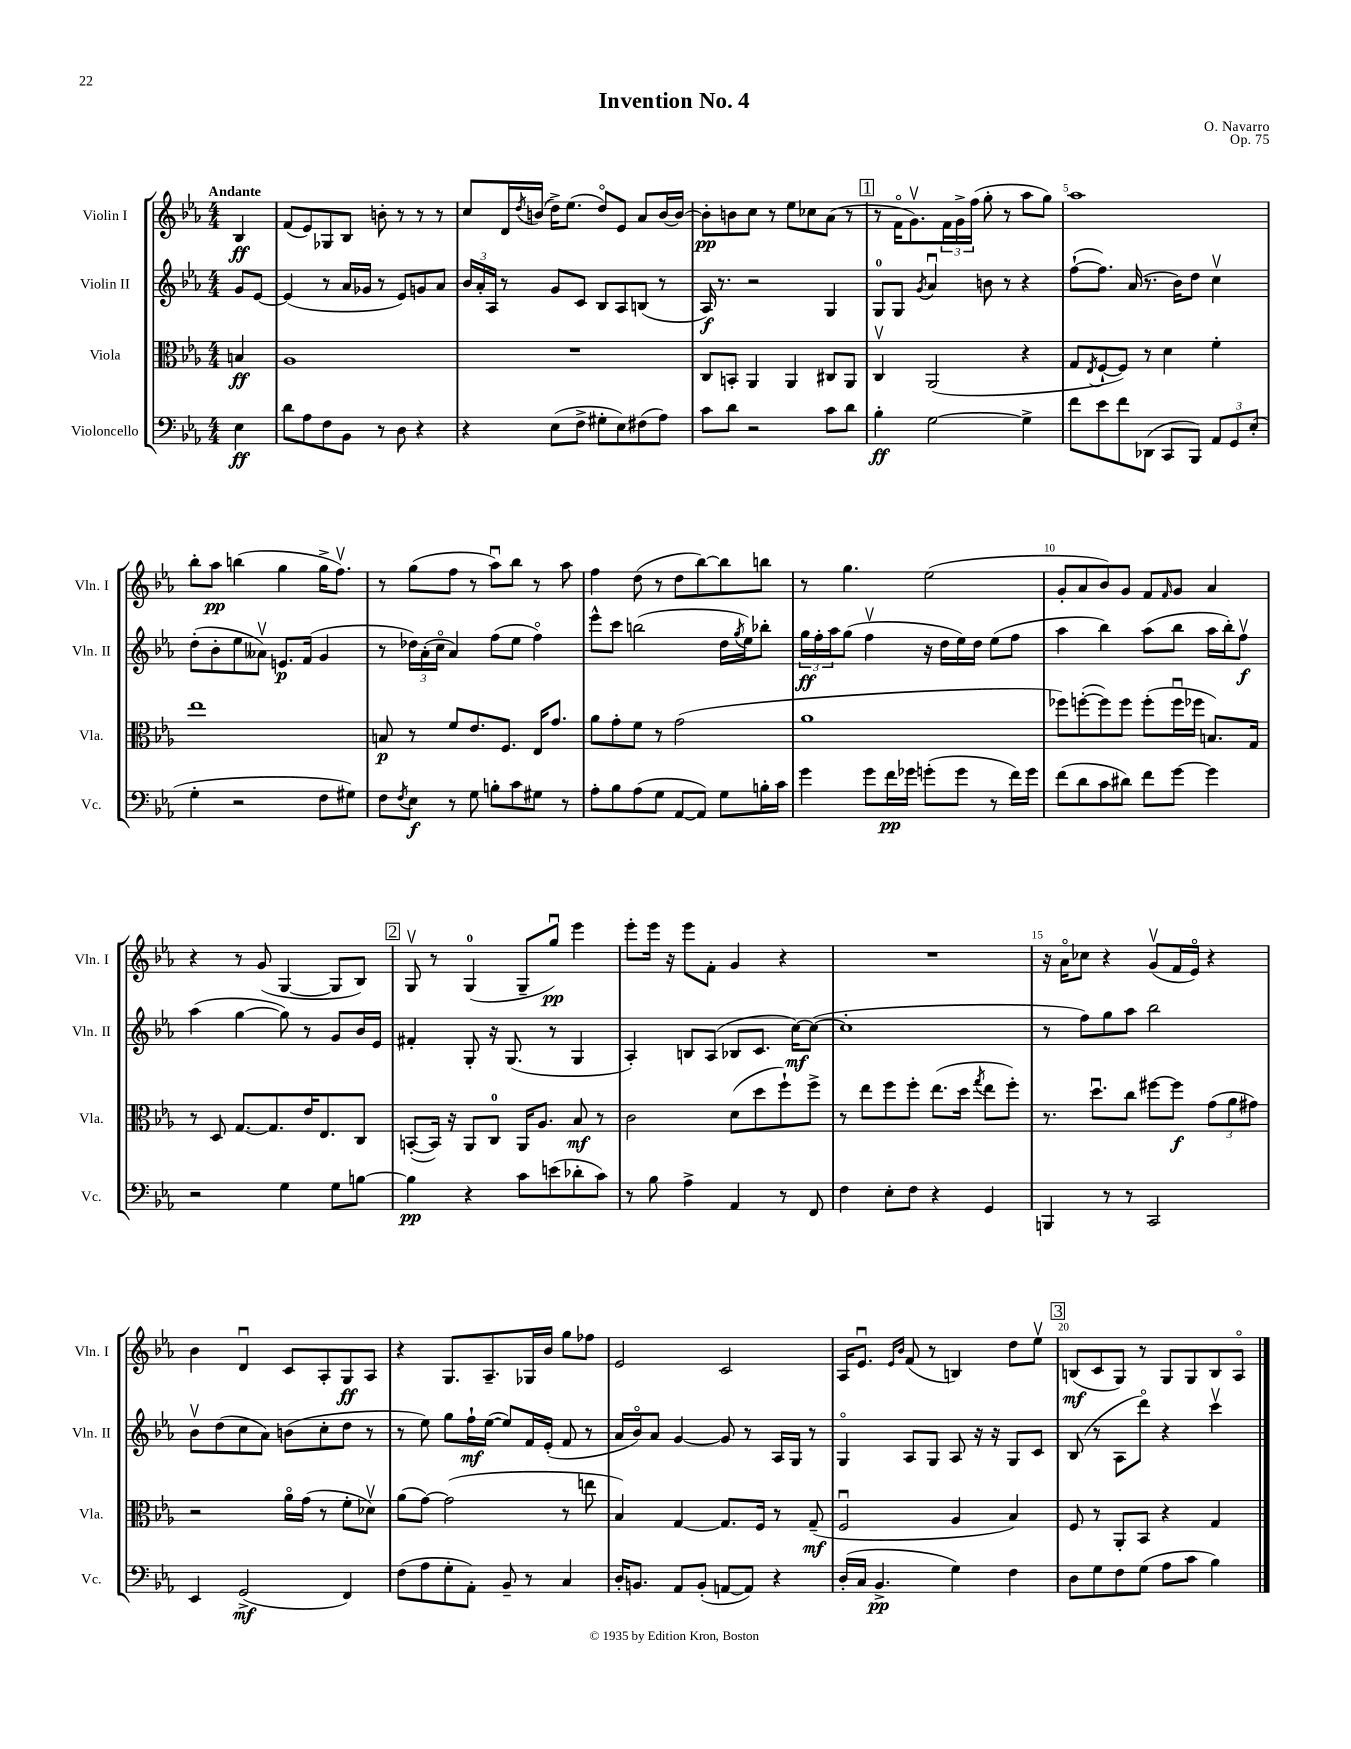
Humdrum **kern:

**kern	**kern	**kern	**kern
*staff4	*staff3	*staff2	*staff1
*clefF4	*clefC3	*clefG2	*clefG2
*k[b-e-a-]	*k[b-e-a-]	*k[b-e-a-]	*k[b-e-a-]
*M4/4	*M4/4	*M4/4	*M4/4
4E-\	4B/	8g/L	4B-/
.	.	[8e-/J	.
=	=	=	=
8d\L	1A-	(4e-/]	(8f/L
8A-\	.	.	8e-/)
8F\	.	8r	8G-/
8BB-\J	.	16a-/LL	8B-/J
.	.	16g-/JJ	.
8r	.	8r	8b'\
8D\	.	8e-/L)	8r
4r	.	8g/	8r
.	.	8a-/J	8r
=	=	=	=
4r	1r	24b-/LL	8cc/L
.	.	24a-'/	.
.	.	24A-/JJ	.
.	.	8r	16d/L
.	.	.	8qdd/
.	.	.	(16b/JJ
(8E-\L	.	8g/L	16dd^\LK)
.	.	.	(8.ee-\J
8F^\J	.	8c/J	.
8G#'\L	.	8B-/L	8ddo/L)
8E-\)	.	8A-/	8e-/J
(8F#\	.	(8B/J	8a-/L
8A-\J)	.	8r	[16b/L
.	.	.	16b/_JJ
=	=	=	=
8c\L	8C/L	16A-/)	8b'\]L
.	.	8.r	.
8d\J	8BB'/J	.	8b\
2r	4AA-/	2r	8cc\J
.	.	.	8r
.	4AA-/	.	8ee-\L
.	.	.	8cc-\
8c\L	8C#/L	4G/	(8a-\J
8d\J	8AA-/J	.	8r
=	=	=	=
4B-'\	4Cv/	8G/L	8r
.	.	8G/J	16fo\LK
.	.	.	8.gv\)
.	.	8qg/	.
[2G\	(2AA-/	4a-u/	.
.	.	.	24f\L
.	.	.	24g^\
.	.	.	(24ff\JJ
.	.	8b\	8gg'\
.	.	8r	8r
4G^\]	4r	4r	8aa-\L
.	.	.	8gg\J)
=	=	=	=
8f\L	8G/L	([8ff`\L	1aa-
.	8qE-/	.	.
8e-\	[8F`/	8.ff\]J)	.
8f\	8F/]J)	.	.
.	.	(16a-/	.
(8DD-\J	8r	8.r	.
8CC/L	4d\	.	.
.	.	16b-\LK)	.
8BBB-/J)	.	8dd\J	.
12AA-/L	4f'\	4ccv\	.
12GG/	.	.	.
(12E-'/J	.	.	.
=	=	=	=
4G'\	1ee-	(8dd'\L	8bb-'\L
.	.	8b-'\	8aa-\J
2r	.	8ee-\	(4bb\
.	.	8a--v\J)	.
.	.	8.e/L	4gg\
.	.	(16f/Jk	.
8F\L	.	4g/	16gg^\LK
.	.	.	8.ffv\J)
8G#\J)	.	.	.
=	=	=	=
8F\L	8B/	8r	8r
8qF/	.	.	.
8E-\J	8r	24dd-\LL)	(8gg\L
.	.	(24a-'\	.
.	.	24cco\JJ	.
8r	8f/L	4a-/)	8ff\J
8G\	8.e-/	.	8r
8B'\L	.	(8ff\L	8aa-u\L)
.	8.F/J	.	.
8c\	.	8ee-\J	8bb-\J
8G#\J	16E-/LK	4ffo\)	8r
.	8.g/J	.	.
8r	.	.	8aa-\
=	=	=	=
8A-'\L	8a-\L	8eee-^^\L	4ff\
8B-\	8g'\	8ccc\J	.
(8A-\	8f\J	(2bb\	(8dd\
8G\J	8r	.	8r
[8AA-/L	(2g\	.	8dd\L
8AA-/]J)	.	.	[8bb-\)
8G\L	.	16dd\LL	8bb-\]
.	.	8qgg/	.
.	.	16ee-\J)	.
16B'\L	.	8bb-'\J	8bb\J
16c\JJ	.	.	.
=	=	=	=
4g\	1a-	24gg\LL	8r
.	.	24ff'\	.
.	.	24aa-\J	.
.	.	(8gg\J	4.gg\
8g\L	.	4ffv\	.
16f\L	.	.	.
16g-\JJ	.	.	.
(8g'\L	.	16r	(2ee-\
.	.	16dd\LL	.
8g\J	.	16ee-\)	.
.	.	16dd\JJ	.
8r	.	(8ee-\L	.
16f\LL)	.	8ff\J	.
16g\JJ	.	.	.
=	=	=	=
(8f\L	8ff-\L)	4aa-\	8g'/L
8d\	([8ff'\	.	8a-/
8c\	8ff\])	4bb-\)	8b-/)
8d#\J)	8ff\J	.	8g/J
8f\L	(8ff'\L	(8aa-\L	8f/L
.	.	.	16qqf/
[8g\J	16ffu\L	8bb-\J	8g/J
.	16ff-\JJ	.	.
4g\]	8.B/L)	16aa-\LL	4a-/
.	.	16bb-'\J)	.
.	.	8ffv\J	.
.	16G/Jk	.	.
=	=	=	=
2r	8r	(4aa-\	4r
.	8D/	.	.
.	[8.G/L	[4gg\	8r
.	.	.	(8g/
.	8.G/]	.	.
4G\	.	8gg\])	[4G/
.	16e-/K	8r	.
.	8.E-/	.	.
8G\L	.	8g/L	8G/]L
[8B\J	8C/J	16b-/L	8B-/J)
.	.	16e-/JJ	.
=	=	=	=
4B\]	([8BB'/L	4f#'/	8Gv/
.	16BB/]Jk)	.	8r
.	16r	.	.
4r	8AA-/L	8G'/	(4G/
.	8C/J	16r	.
.	.	(8.G/	.
8c\L	16AA-/LK	.	8G~/L
.	8.A-/J	.	.
(8e\	.	8r	8ggu/J)
8d-'\	8B-/	4G/	4eee-\
8c\J)	8r	.	.
=	=	=	=
8r	2c\	4A-'/)	8eee-'\L
8B-\	.	.	16eee-\Jk
.	.	.	16r
4A-^\	.	8B/L	8eee-\L
.	.	(8A-/J	8f'\J
4AA-/	(8d\L	8B-/L	4g/
.	8dd\	8.c/J	.
8r	8ff`\)	.	4r
.	.	[16cc\LK)	.
8FF/	8ff^\J	(8cc\_J	.
=	=	=	=
4F\	8r	1cc']	1r
.	8ee-\L	.	.
8E-'\L	8ff\	.	.
8F\J	8ff'\J	.	.
4r	(8.ee-\L	.	.
.	16dd\Jk	.	.
.	8qgg/	.	.
4GG/	8ee-\L	.	.
.	8ff'\J)	.	.
=	=	=	=
4BBB/	8.r	8r	16r
.	.	.	16a-o\LK
.	.	8ff\L)	8cc-\J
.	8.ddu\L	.	.
8r	.	8gg\	4r
8r	8cc\J	8aa-\J	.
2CC/	[8ff#\L	2bb-\	(8gv/L
.	8ff#\]J	.	16f/L
.	.	.	16e-o/JJ)
.	(12g\L	.	4r
.	12a-\	.	.
.	12g#\J)	.	.
=	=	=	=
4EE-/	2r	8b-v\L	4b-\
.	.	(8dd\	.
(2GG^/	.	8cc\	4du/
.	.	8a-\J)	.
.	16a-o\LL	(8b\L	8c/L
.	(16g\JJ	.	.
.	8r	8cc'\	8A-'/
4FF/)	8f'\L	8dd\J	8G/
.	8d-v\J)	8r	8A-/J
=	=	=	=
(8F\L	(8a-\L	8r	4r
8A-\	[8g\J)	8ee-\)	.
8G'\	(2g\]	8gg\L	8.G/L
8AA-'\J)	.	16ff`\L	.
.	.	([16ee-\JJ	8.A-~/
8BB-~/	.	8ee-/]L)	.
8r	.	16f/L	16G-/L
.	.	(16e-'/JJ	16b-/JJ
4C/	8r	8f/	8gg\L
.	8ee\	8r	8ff-\J
=	=	=	=
16D'/LK	4B-/)	16a-/LL	2e-/
8.BB/J	.	16b-o/J)	.
.	.	8a-/J	.
8AA-/L	[4G/	[4g/	.
(8BB'/J	.	.	.
[8AA/L	8.G/]L	8g/]	2c/
8AA/]J)	.	8r	.
.	16F/Jk	.	.
4r	8r	16A-/LL	.
.	.	16G/JJ	.
.	(8G~/	8r	.
=	=	=	=
(16D'/LL	2Fu/	4Go/	16A-/LK
16C/JJ	.	.	8.e-u/J
4.BB-^/	.	.	.
.	.	.	16qqe-/LL
.	.	.	16qqb-/JJ
.	.	8A-/L	(8f/
.	.	8G/J	8r
4G\)	4A-/	8A-/	4B/)
.	.	16r	.
.	.	16r	.
4F\	4B-/)	8G/L	8dd\L
.	.	8c/J	8ee-v\J
=	=	=	=
8D\L	8F/	(8B-/	(8B/L
8G\	8r	8r	8c/
8F\	8AA-'/L	8A-\L	8G/J)
(8G\J	8BB-/J	8dddo\J)	8r
8A-\L	4r	4r	8G/L
8c\J	.	.	8G/
4B-\)	4G/	4cccv\	8B/
.	.	.	8A-o/J
==	==	==	==
*-	*-	*-	*-
